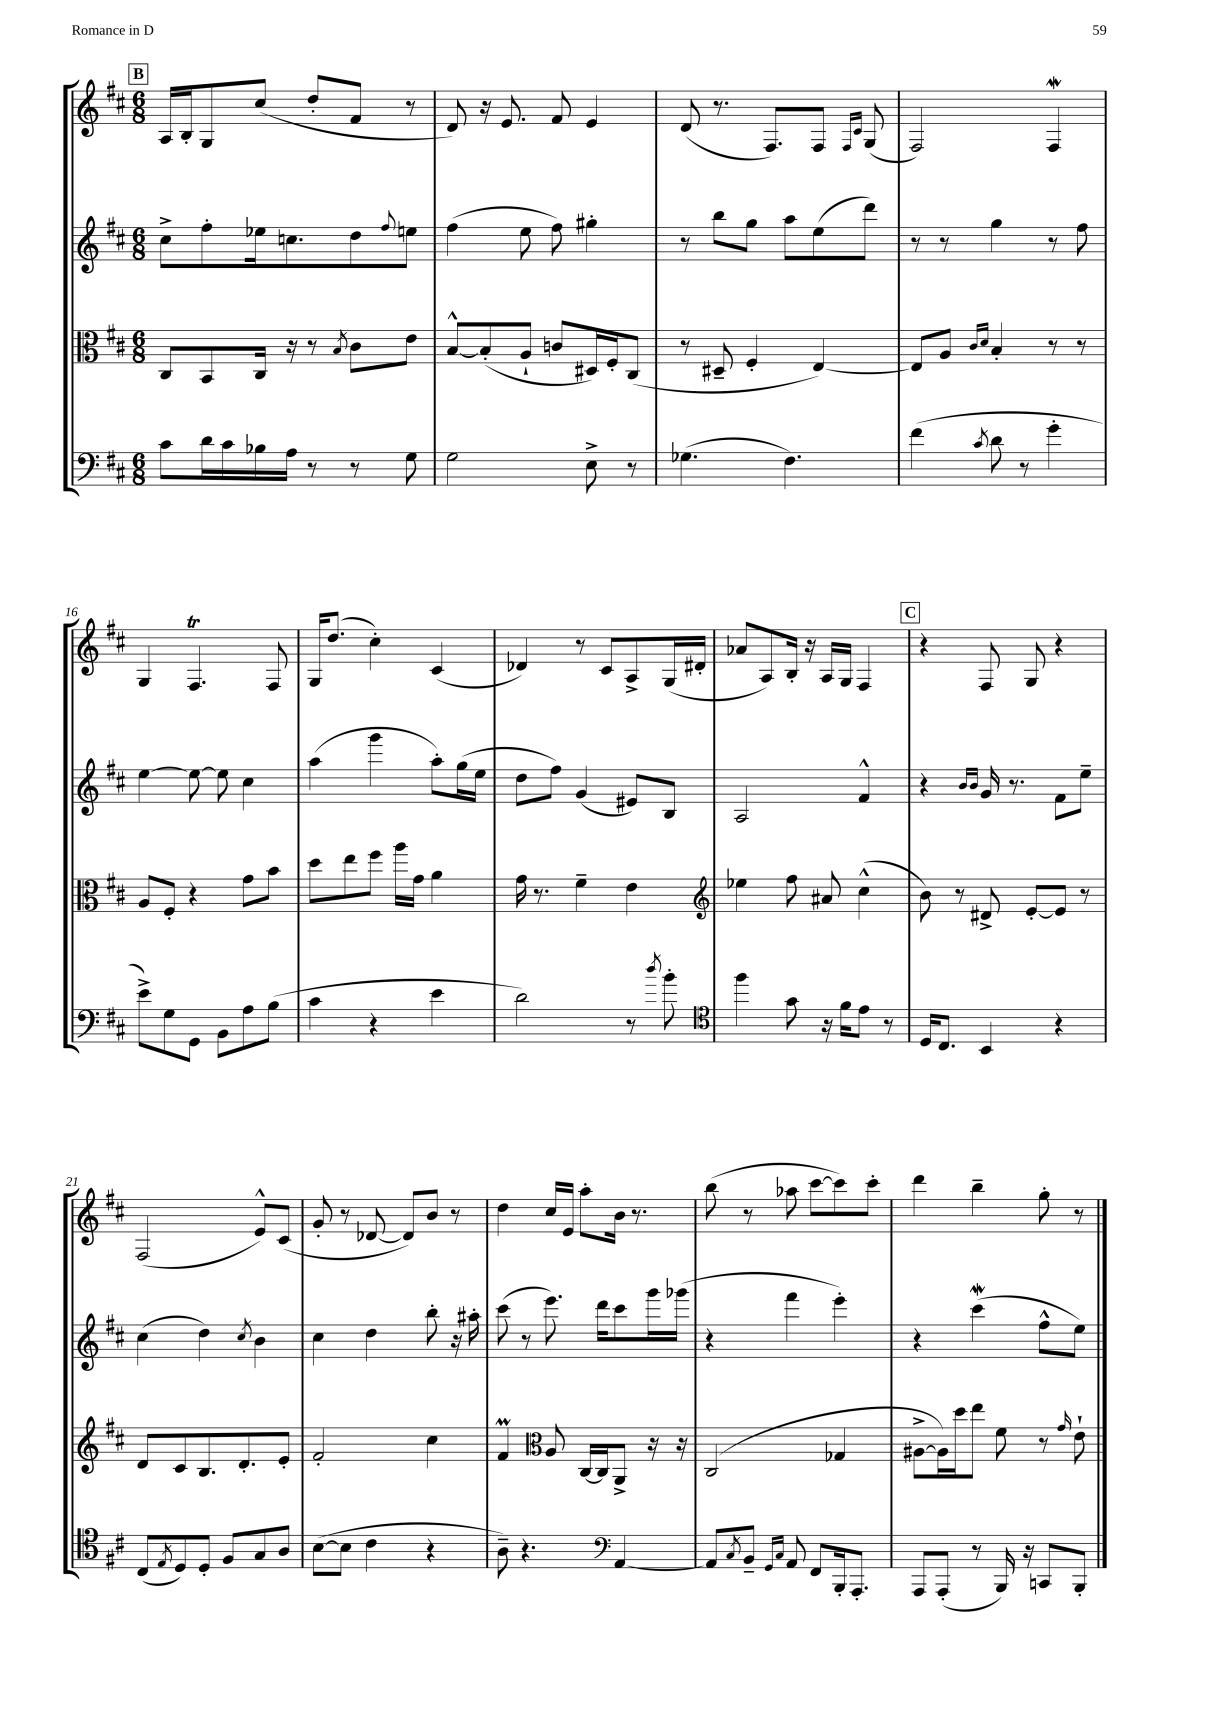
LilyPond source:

<<
\new StaffGroup <<
\new Staff = "s0" {
    \clef treble \key d \major \numericTimeSignature \time 6/8
    \mark \markup { \box "B" } a16 b16-. g8 cis''8( d''8-. fis'8 r8 |
    d'8) r16 e'8. fis'8 e'4 |
    d'8( r8. fis8.) fis8 \grace { fis16 cis'16 } g8( |
    fis2) fis4\mordent |
    g4 fis4.\trill fis8 |
    g16 d''8.( cis''4-.) cis'4( |
    des'4) r8 cis'8 a8-> g16( dis'16-. |
    aes'8 a8) b16-. r16 a16 g16 fis4 |
    \mark \markup { \box "C" } r4 fis8 g8 r4 |
    fis2( e'8-^) cis'8( |
    g'8-. r8 des'8~ des'8) b'8 r8 |
    d''4 cis''16 e'16 a''8-. b'16 r8. |
    b''8( r8 aes''8 cis'''8~ cis'''8) cis'''8-. |
    d'''4 b''4-- g''8-. r8 \bar "|." |
}
\new Staff = "s1" {
    \clef treble \key d \major \numericTimeSignature \time 6/8
    \mark \markup { \box "B" } cis''8-> fis''8-. ees''16 c''8. d''8 \appoggiatura { fis''8 } e''8 |
    fis''4( e''8 fis''8) gis''4-. |
    r8 b''8 g''8 a''8 e''8( d'''8) |
    r8 r8 g''4 r8 fis''8 |
    e''4~ e''8~ e''8 cis''4 |
    a''4( g'''4 a''8-.) g''16( e''16 |
    d''8 fis''8) g'4( eis'8) b8 |
    a2 fis'4-^ |
    \mark \markup { \box "C" } r4 \grace { b'16 b'16 } g'16 r8. fis'8 e''8-- |
    cis''4( d''4) \acciaccatura { cis''8 } b'4 |
    cis''4 d''4 b''8-. r16 ais''16-. |
    cis'''8( r8 e'''8.) d'''16 cis'''8 g'''16 ges'''16( |
    r4 fis'''4 e'''4-.) |
    r4 cis'''4\mordent( fis''8-^ e''8) \bar "|." |
}
\new Staff = "s2" {
    \clef alto \key d \major \numericTimeSignature \time 6/8
    \mark \markup { \box "B" } cis8 b,8 cis16 r16 r8 \acciaccatura { b8 } cis'8 e'8 |
    b8~-^ b8-.( a8-! c'8 dis16) fis16-. cis8( |
    r8 dis8-- fis4-. e4~) |
    e8 a8 \grace { cis'16 d'16 } b4-. r8 r8 |
    a8 fis8-. r4 g'8 b'8 |
    d''8 e''8 fis''8 a''16 g'16 a'4 |
    g'16 r8. fis'4-- e'4 |
    \clef treble ees''4 fis''8 ais'8 cis''4-^( |
    \mark \markup { \box "C" } b'8) r8 dis'8-> e'8~-. e'8 r8 |
    d'8 cis'8 b8. d'8.-. e'8-. |
    fis'2-. cis''4 |
    fis'4\prall \clef alto a8 cis16~ cis16 a,8-> r16 r16 |
    cis2( ges4 |
    ais8~-> ais16) d''16 e''8 fis'8 r8 \grace { g'16 } e'8-! \bar "|." |
}
\new Staff = "s3" {
    \clef bass \key d \major \numericTimeSignature \time 6/8
    \mark \markup { \box "B" } cis'8 d'16 cis'16 bes16 a16 r8 r8 g8 |
    g2 e8-> r8 |
    ges4.( fis4.) |
    fis'4( \acciaccatura { cis'8 } d'8 r8 g'4-. |
    e'8->) g8 g,8 b,8 a8 b8( |
    cis'4 r4 e'4 |
    d'2) r8 \acciaccatura { d''8 } b'8-. |
    \clef tenor fis''4 g'8 r16 fis'16 e'8 r8 |
    \mark \markup { \box "C" } d16 cis8. b,4 r4 |
    cis8( \acciaccatura { e8 } d8) d8-. fis8 g8 a8 |
    b8~( b8 cis'4 r4 |
    a8--) r4. \clef bass a,4~ |
    a,8 \acciaccatura { cis8 } b,8-- \grace { g,16 cis16 } a,8 fis,8 b,,16-. a,,8.-. |
    a,,8 a,,8-.( r8 b,,16) r16 c,8 b,,8-. \bar "|." |
}
>>
>>
\layout { \context { \Score currentBarNumber = #12 } }
